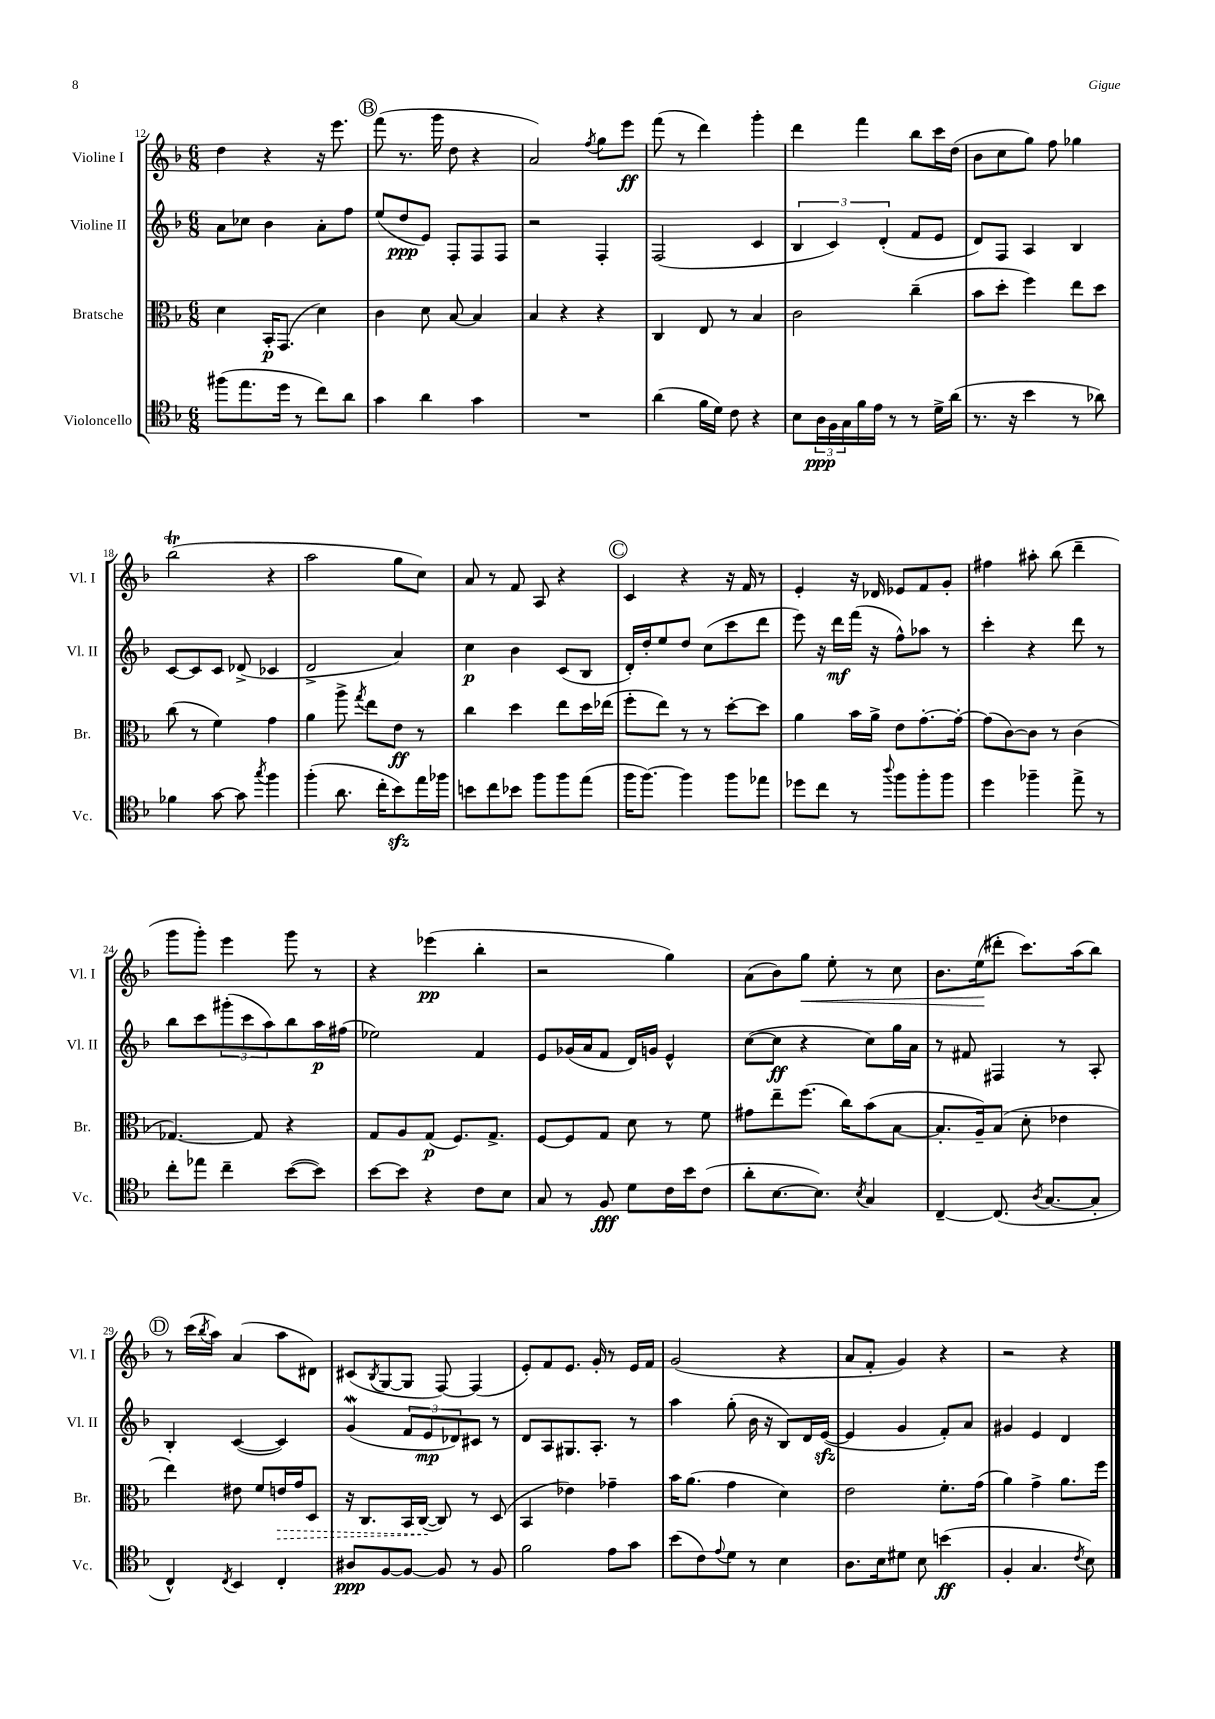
<<
\new StaffGroup <<
\new Staff = "s0" \with { instrumentName = "Violine I" shortInstrumentName = "Vl. I" } {
    \clef treble \key f \major \numericTimeSignature \time 6/8
    d''4 r4 r16 e'''8. |
    \mark \markup { \circle "B" } f'''8( r8. g'''16 d''8 r4 |
    a'2) \acciaccatura { f''8 } g''8 e'''8\ff |
    f'''8( r8 d'''4) g'''4-. |
    d'''4 f'''4 bes''8 c'''16 d''16( |
    bes'8 c''8 g''8) f''8 ges''4 |
    bes''2\trill( r4 |
    a''2 g''8 c''8) |
    a'8 r8 f'8 a8 r4 |
    \mark \markup { \circle "C" } c'4 r4 r16 f'16 r8 |
    e'4-. r16 des'16 ees'8 f'8 g'8-. |
    fis''4 ais''8-. bes''8( d'''4-- |
    g'''8 g'''8-.) e'''4 g'''8 r8 |
    r4 ees'''4\pp( bes''4-. |
    r2 g''4) |
    a'8( bes'8) g''8\< e''8-. r8 c''8 |
    bes'8. e''16\!( dis'''8-. c'''8.) a''16( bes''8) |
    \mark \markup { \circle "D" } r8 c'''16( \acciaccatura { bes''8 } a''16) a'4( a''8 dis'8) |
    cis'8( \acciaccatura { bes8 } g8~ g8 f8~) f4( |
    e'8-.) f'8 e'8. g'16-. r8 e'16 f'16 |
    g'2( r4 |
    a'8 f'8-. g'4) r4 |
    r2 r4 \bar "|." |
}
\new Staff = "s1" \with { instrumentName = "Violine II" shortInstrumentName = "Vl. II" } {
    \clef treble \key f \major \numericTimeSignature \time 6/8
    a'8 ces''8 bes'4 a'8-. f''8 |
    \mark \markup { \circle "B" } e''8( d''8\ppp e'8) f8-. f8 f8 |
    r2 f4-. |
    f2( c'4 |
    \tuplet 3/2 { bes4 c'4) d'4-.( } f'8 e'8 |
    d'8) f8 a4 bes4 |
    c'8~ c'8 c'8 des'8->( ces'4 |
    d'2-> a'4) |
    c''4\p bes'4 c'8( bes8 |
    \mark \markup { \circle "C" } d'16-.) d''16-. e''8 d''8 c''8( c'''8 d'''8 |
    e'''8) r16 d'''16\mf f'''16( r16 f''8-^) aes''8 r8 |
    c'''4-. r4 d'''8 r8 |
    bes''8 c'''8 \tuplet 3/2 { gis'''8-.( c'''8 a''8) } bes''8 a''16\p fis''16( |
    ees''2) f'4 |
    e'8 ges'16( a'16 f'8 d'16) g'16 e'4-^ |
    c''8~( c''8\ff r4 c''8) g''16 a'16 |
    r8 fis'8 fis4 r8 a8-. |
    \mark \markup { \circle "D" } bes4-. c'4~( c'4) |
    g'4\mordent( \tuplet 3/2 { f'8 e'8\mp des'8) } cis'8 r8 |
    d'8 a8 gis8. a8.-. r8 |
    a''4 g''8-.( bes'16 r16 bes8) d'16 e'16~\sfz( |
    e'4 g'4 f'8-.) a'8 |
    gis'4 e'4 d'4 \bar "|." |
}
\new Staff = "s2" \with { instrumentName = "Bratsche" shortInstrumentName = "Br." } {
    \clef alto \key f \major \numericTimeSignature \time 6/8
    d'4 bes,16-.\p g,8.( d'4) |
    \mark \markup { \circle "B" } c'4 d'8 bes8~ bes4 |
    bes4 r4 r4 |
    c4 e8 r8 bes4 |
    c'2 c''4--( |
    bes'8 d''8-. f''4) e''8 d''8 |
    c''8( r8 f'4) g'4 |
    a'4 a''8-> \acciaccatura { g''8 } e''8 e'8\ff r8 |
    c''4 d''4 e''8 d''16 ees''16( |
    \mark \markup { \circle "C" } f''8-. e''8) r8 r8 d''8~-. d''8 |
    a'4 bes'16 a'16-> e'8 g'8.~-. g'16~-. |
    g'8( c'8~) c'8 r8 c'4( |
    ges4.~) ges8 r4 |
    g8 a8 g8\p( f8.) g8.-> |
    f8~ f8 g8 d'8 r8 f'8 |
    gis'8 e''8-- f''8.( c''16) bes'8( bes8~ |
    bes8.-. a16--) bes8( d'8-. ees'4 |
    \mark \markup { \circle "D" } e''4) eis'8 f'8 \once \override Hairpin.style = #'dashed-line e'16\> g'16 d8 |
    r16 c8. bes,16 c16~\!( c8) r8 d8( |
    bes,4 ees'4) ges'4-- |
    bes'16 a'8.( g'4 d'4) |
    e'2 f'8.-. g'16( |
    a'4) g'4-> a'8. f''16 \bar "|." |
}
\new Staff = "s3" \with { instrumentName = "Violoncello" shortInstrumentName = "Vc." } {
    \clef tenor \key f \major \numericTimeSignature \time 6/8
    fis''8( e''8. d''16 r8 c''8) a'8 |
    \mark \markup { \circle "B" } g'4 a'4 g'4 |
    R2. |
    a'4( f'16 d'16) c'8 r4 |
    bes8 \tuplet 3/2 { a16\ppp f16 g16 } f'16 e'16 r8 r8 d'16-> a'16( |
    r8. r16 bes'4 r8 aes'8) |
    fes'4 g'8~ g'8 \acciaccatura { g''8 } f''4 |
    f''4-.( a'8. c''16-. bes'8\sfz) e''16 fes''16 |
    b'8 c''8 bes'8 f''8 f''8 e''8( |
    \mark \markup { \circle "C" } f''16 f''8.~) f''4 f''8 ees''8 |
    des''8 c''8 r8 \appoggiatura { a''8 } f''8 f''8-. f''8 |
    d''4 fes''4-- e''8-> r8 |
    c''8-. ees''8 c''4-- bes'8~( bes'8) |
    bes'8~ bes'8 r4 c'8 bes8 |
    g8 r8 f8\fff d'8 c'16 bes'16 c'8( |
    a'8-. bes8.~ bes8.) \acciaccatura { bes8 } g4 |
    c4~-- c8.( \acciaccatura { a8 } g8.~ g8-. |
    \mark \markup { \circle "D" } c4-^) \acciaccatura { c8 } bes,4 c4-. |
    ais8\ppp f8~ f8~ f8 r8 f8 |
    f'2 e'8 g'8 |
    bes'8( c'8) \appoggiatura { e'8 } d'8 r8 bes4 |
    a8. bes16 dis'8 bes8 b'4\ff( |
    f4-. g4. \acciaccatura { c'8 } bes8) \bar "|." |
}
>>
>>
\layout { \context { \Score currentBarNumber = #12 } }
